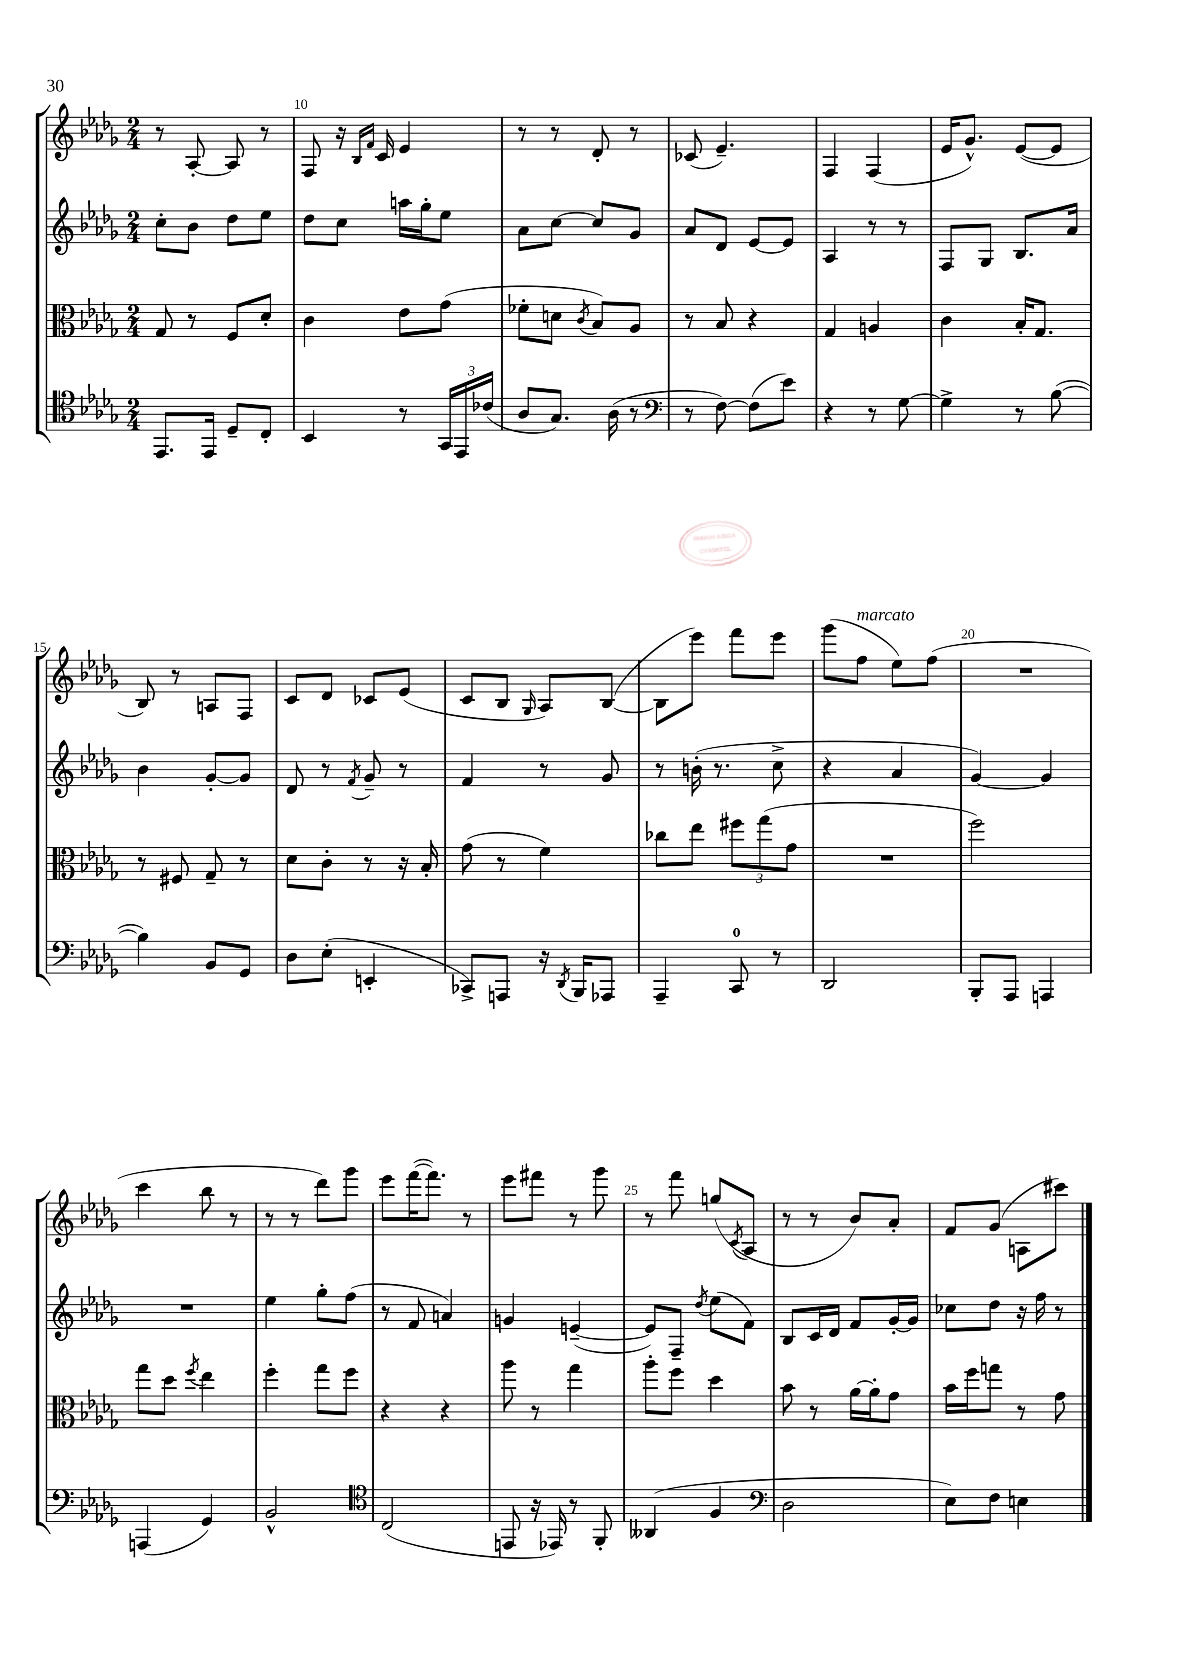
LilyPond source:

<<
\new StaffGroup <<
\new Staff = "s0" {
    \clef treble \key des \major \numericTimeSignature \time 2/4
    r8 aes8~-. aes8 r8 |
    f8 r16 \grace { bes16 f'16 } c'16 ees'4 |
    r8 r8 des'8-. r8 |
    ces'8( ees'4.--) |
    f4 f4( |
    ees'16 ges'8.-^) ees'8~( ees'8 |
    bes8) r8 a8 f8 |
    c'8 des'8 ces'8 ees'8( |
    c'8 bes8 \grace { ges16 } aes8) bes8~( |
    bes8 ees'''8) f'''8 ees'''8 |
    ges'''8( f''8^\markup { \italic "marcato" } ees''8) f''8( |
    R2 |
    c'''4 bes''8 r8 |
    r8 r8 des'''8) ges'''8 |
    ees'''8 f'''16~( f'''8.) r8 |
    ees'''8 fis'''8 r8 ges'''8 |
    r8 f'''8 g''8( \acciaccatura { c'8 } aes8 |
    r8 r8 bes'8) aes'8-. |
    f'8 ges'8( a8 cis'''8) \bar "|." |
}
\new Staff = "s1" {
    \clef treble \key des \major \numericTimeSignature \time 2/4
    c''8-. bes'8 des''8 ees''8 |
    des''8 c''8 a''16 ges''16-. ees''8 |
    aes'8 c''8~ c''8 ges'8 |
    aes'8 des'8 ees'8~ ees'8 |
    aes4 r8 r8 |
    f8 ges8 bes8. aes'16 |
    bes'4 ges'8~-. ges'8 |
    des'8 r8 \acciaccatura { f'8 } ges'8-- r8 |
    f'4 r8 ges'8 |
    r8 b'16-.( r8. c''8-> |
    r4 aes'4 |
    ges'4~) ges'4 |
    R2 |
    ees''4 ges''8-. f''8( |
    r8 f'8 a'4) |
    g'4 e'4~--( |
    e'8) f8-- \acciaccatura { des''8 } ees''8( f'8) |
    bes8 c'16 des'16 f'8 ges'16~-. ges'16 |
    ces''8 des''8 r16 f''16 r8 \bar "|." |
}
\new Staff = "s2" {
    \clef alto \key des \major \numericTimeSignature \time 2/4
    ges8 r8 f8 des'8-. |
    c'4 ees'8 ges'8( |
    fes'8-. d'8 \acciaccatura { c'8 } bes8) aes8 |
    r8 bes8 r4 |
    ges4 a4 |
    c'4 bes16-. ges8. |
    r8 fis8 ges8-- r8 |
    des'8 c'8-. r8 r16 bes16-. |
    ges'8( r8 f'4) |
    ces''8 ees''8 \tuplet 3/2 { fis''8 ges''8( ges'8 } |
    R2 |
    f''2) |
    ges''8 des''8 \acciaccatura { f''8 } ees''4 |
    f''4-. ges''8 f''8 |
    r4 r4 |
    aes''8 r8 ges''4 |
    aes''8-. f''8 des''4 |
    bes'8 r8 aes'16~ aes'16-. ges'8 |
    bes'16 f''16 g''8 r8 ges'8 \bar "|." |
}
\new Staff = "s3" {
    \clef tenor \key des \major \numericTimeSignature \time 2/4
    ees,8. ees,16 des8-- c8-. |
    bes,4 r8 \tuplet 3/2 { ges,16 ees,16 ces'16( } |
    aes8 ges8.) aes16( r8 |
    \clef bass r8 f8~) f8( ees'8) |
    r4 r8 ges8~ |
    ges4-> r8 bes8~( |
    bes4) bes,8 ges,8 |
    des8 ees8-.( e,4-. |
    ces,8->) a,,8 r16 \acciaccatura { des,8 } bes,,16 aes,,8 |
    aes,,4-- c,8-0 r8 |
    des,2 |
    bes,,8-. aes,,8 a,,4 |
    a,,4( ges,4) |
    bes,2-^ |
    \clef tenor c2( |
    e,8 r16 ees,16) r8 f,8-. |
    aeses,4( f4 |
    \clef bass des2 |
    ees8) f8 e4 \bar "|." |
}
>>
>>
\layout { \context { \Score currentBarNumber = #9 \override BarNumber.break-visibility = ##(#f #t #t) barNumberVisibility = #(every-nth-bar-number-visible 5) } }
